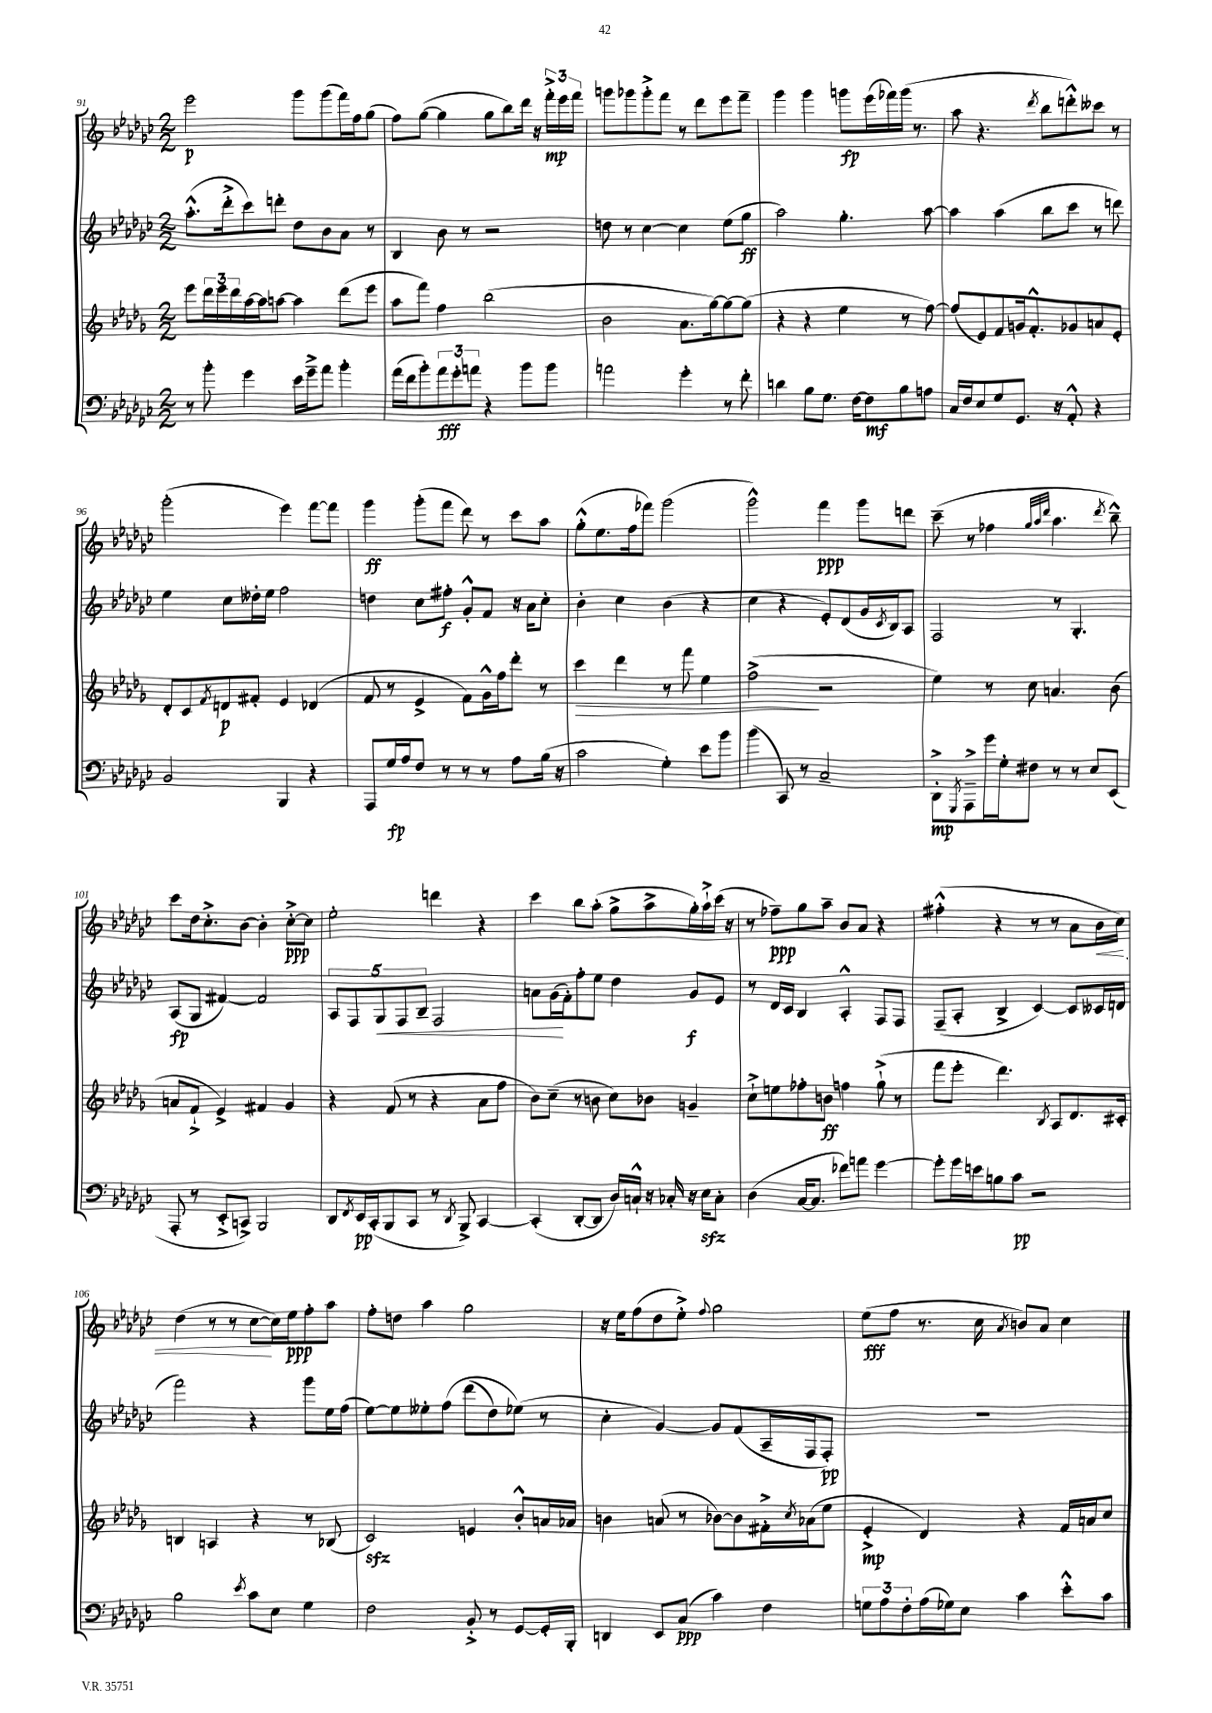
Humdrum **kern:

**kern	**kern	**kern	**kern
*staff4	*staff3	*staff2	*staff1
*clefF4	*clefG2	*clefG2	*clefG2
*k[b-e-a-d-g-c-]	*k[b-e-a-d-g-]	*k[b-e-a-d-g-c-]	*k[b-e-a-d-g-c-]
*M2/2	*M2/2	*M2/2	*M2/2
8r	8eee-\L	(8.aa-'^^\L	2eee-\
8b-'\	24ddd-\L	.	.
.	24eee-\	.	.
.	.	16ddd-'^\k	.
.	24ddd-\	.	.
4g-\	[16aa-\	8ccc-\)	.
.	16aa-\]J	.	.
.	[8aa\J	8ddd'\J	.
16e-\LL	4aa\]	8dd-\L	8ggg-\L
16g-~^\J	.	.	.
8a-\J	.	8b-\	(8ggg-\
4b-'\	(8ddd-\L	8a-\J	16fff\L)
.	.	.	16ff\J
.	8eee-\J	8r	(8gg-\J
=	=	=	=
(16a-\LL	8aa-\L	4B-/	8ff\L)
16f\J	.	.	.
8b-'\)	8fff\J)	.	([8gg-\J
12a-\	4ff\	8b-\	4gg-\]
12g-'\	.	.	.
.	.	8r	.
12a\J	.	.	.
4r	(2bb-\	2r	8gg-\L
.	.	.	8bb-\)
8b-\L	.	.	16ddd-\Jk
.	.	.	16r
8b-\J	.	.	24fff'^\LL
.	.	.	24eee-\
.	.	.	24fff\JJ
=	=	=	=
2a\	2b-\	8dd\	8ggg\L
.	.	8r	8ggg-\
.	.	[4cc-\	8ggg-'^\
.	.	.	8fff\J
4g-'\	8.a-\L	4cc-\]	8r
.	.	.	8ddd-\L
.	[16gg-\k)	.	.
8r	8gg-\_	(8ee-\L	8eee-\
8f'\	(8gg-\]J	8gg-\J	8fff~\J
=	=	=	=
4d\	4r	2aa-\)	4ggg-\
8B-\L	4r	.	4ggg-\
8.G-\J	.	.	.
.	4ee-\	4.gg-'\	8ggg\L
[16F\LK	.	.	.
8F\]	.	.	(16eee-\L
.	.	.	16fff-\)
8B-\	8r	.	(16ggg\JJ
.	.	.	8.r
8A\J	[8ff\)	[8aa-\	.
=	=	=	=
16C-/LL	(8ff/]L	4aa-\]	8aa-\
16F/J	.	.	.
8E-/	8e-/)	.	4.r
8G-/	8f/	(4aa-\	.
8.GG-/J	16g/k	.	.
.	8.f'^^/	.	.
.	.	.	8qddd-/
.	.	8bb-\L	8bb-\L
16r	.	.	.
8AA-'^^/	8g-/	8ccc-\J	8ddd'^^\)
4r	8a/	8r	8ccc--\J
.	8e-'/J	8ddd\)	8r
=	=	=	=
2BB-/	8d-'/L	4ee-\	(2ggg-'\
.	8c/	.	.
.	8qf/	.	.
.	8d/	8cc-\L	.
.	8f#'/J	16dd--'\L	.
.	.	16ee-\JJ	.
4BBB-/	4e-/	2ff\	4eee-\)
4r	(4d-/	.	[8fff\L
.	.	.	8fff\]J
=	=	=	=
8AAA-/L	8f/	4dd\	4ggg-\
16G-/L	8r	.	.
16A-/J	.	.	.
8F/J	4e-^/	8cc-\L	(8ggg-'\L
8r	.	8ff#'\J	8fff\J
8r	8f\L)	8g-'^^/L	8ddd-\)
8r	16g-^^\L	8f/J	8r
.	16ff\J	.	.
8A-\L	8ddd-'\J	16r	8ccc-\L
.	.	16a-\LK	.
(16B-\Jk	8r	8cc-'\J	8aa-\J
16r	.	.	.
=	=	=	=
2c-\	4ccc\	4b-'\	(8gg-'^^\L
.	.	.	8.ee-\
.	4ddd-\	4cc-\	.
.	.	.	16ff\k
.	.	.	8fff-\J)
4G-'\)	8r	(4b-\	(2ggg-\
.	8fff\	.	.
8e-\L	4ee-\	4r	.
8b-\J	.	.	.
=	=	=	=
(4b-\	(2ff^\	4cc-\	2ggg-^^\)
8CC-/)	.	4r	.
8r	.	.	.
2C-~/	2r	8e-'/L)	4fff\
.	.	(8d-/	.
.	.	16g-/L	8ggg-\L
.	.	8qc-/	.
.	.	16B-/J)	.
.	.	8A-/J	8ddd\J
=	=	=	=
8DD-'^\L	4ee-\)	2F/	(8ccc-~\
8qGGG-/	.	.	.
8AAA-~^\	.	.	8r
16g-\L	8r	.	4ff-\
16G-'\J	.	.	.
8F#\J	8cc\	.	.
.	.	.	32qqgg-/LLL
.	.	.	32qqaa-/
.	.	.	32qqddd-/JJJ
8r	4.a/	8r	4.aa-\
8r	.	4.G-'/	.
8E-/L	.	.	.
.	.	.	8qddd-/
(8EE-/J	(8b-\	.	8bb-~^^\)
=	=	=	=
8AAA-'/	8a/L	(8A-/L	8ccc-\L
8r	8f`^/J	8G-/J	16dd-\k
.	.	.	8.cc-'^\
8EE-'^/L	4e-^/)	[4f#/)	.
8CC^/J)	.	.	[8b-\J
2BBB-/	4f#/	2f#/]	4b-'\]
.	4g-/	.	[8cc-'^\L
.	.	.	8cc-\]J
=	=	=	=
8DD-/L	4r	10A-/L	2ee-'\
.	.	10F/	.
8qFF/	.	.	.
16EE-/L	.	.	.
(16CC-'/J	.	.	.
.	.	10G-/	.
8BBB-/	(8f/	.	.
.	.	10F/	.
8CC-/J	8r	.	.
.	.	10B-~/J	.
8r	4r	2F/	4ddd\
8qDD-/	.	.	.
8BBB-^/)	.	.	.
[4CC-/	8a-\L	.	4r
.	8ff\J	.	.
=	=	=	=
(4CC-'/]	8b-\L)	8a\L	4ccc-\
.	(8cc~\J	(16g-\L	.
.	.	16f'\J)	.
[8DD-'/L	8r	8ff'\	8bb-\L
8DD-/]J	8b\	8ee-\J	(8aa-'\J
16D-/LL)	8cc\L)	4dd-\	8gg-^\L
16C`^^/JJ	.	.	.
16r	8b-\J	.	8aa-^\
16C-'/	.	.	.
16r	4g~/	8g-/L	16gg-'\L)
16E-\LK	.	.	16aa-`^\
8C-'\J	.	8e-/J	(16ccc-\JJ
.	.	.	16r
=	=	=	=
(4D-\	8cc`^\L	8r	8r
.	8ee\	16d-/LL	8ff-~\L)
.	.	16c-/JJ	.
[16C-/LK	8ff-'\	4B-/	8gg-\
8.C-/]J	.	.	.
.	8b\J	.	8aa-~\J
8f-\L)	4ff\	4A-'^^/	8b-/L
8a\J	.	.	8a-/J
[4g-\	(8gg-`^\	8F/L	4r
.	8r	8F/J	.
=	=	=	=
8g-'\]L	8fff\L	(8F~/L	(4ff#'^^\
16g-\L	8eee-'\J	8A-'/J	.
16e\J	.	.	.
8B\	4.ddd-\)	4B-^/	4r
8c-\J	.	.	.
2r	.	[4c-/)	8r
.	8qB-/	.	.
.	8A-/L	.	8r
.	8.d-/	8c-/]L	8a-\L
.	.	16c--/L	16b-\L
.	16c#'/Jk	(16d/JJ	16cc-\JJ)
=	=	=	=
2B-\	4B/	2fff\)	(4dd-\
.	4A/	.	8r
.	.	.	8r
8qe-/	.	.	.
8c-\L	4r	4r	[8cc-\L
8E-\J	.	.	16cc-\]L)
.	.	.	16ee-\J
4G-\	8r	8ggg-\L	8ff'\
.	(8B-/	16ee-\L	8aa-\J
.	.	(16ff\JJ	.
=	=	=	=
2F\	2c/)	[8ee-\L)	8ff'\L
.	.	8ee-\]	8dd\J
.	.	8ee--'\	4aa-\
.	.	&(8ff\J	.
8BB-'^/	4e/	(8ddd-\L	2gg-\
8r	.	8dd-\)	.
[8GG-/L	8b-'^^/L	(8ee-\J&)	.
16GG-'/]L	16a/L	8r	.
16BBB-'/JJ	16a-/JJ	.	.
=	=	=	=
4DD/	4b\	4cc-'\	16r
.	.	.	16ee-\LK
.	.	.	(8ff\
8EE-/L	(8a/	[4g-/)	8dd-\
(8C-/J	8r	.	8ee-'^\J)
.	.	.	8qqff/
4c-\)	[8b-\L)	8g-/]L	2gg-\
.	8b-\]	(8f/	.
4F\	16f#'^\L	16A-~/L	.
.	8qcc/	.	.
.	(16a-\J	16F/J	.
.	8ee-\J	8F'/J)	.
=	=	=	=
12G\L	4e-'^/	1r	(8ee-\L
12A-\	.	.	.
.	.	.	8ff\J
12F'\	.	.	.
(16A-\L	4d-/)	.	8.r
16G-\J)	.	.	.
8E-\J	.	.	.
.	.	.	16cc-\
.	.	.	8qa-/
4c-\	4r	.	8b/L)
.	.	.	8a-/J
8e-'^^\L	16f/LL	.	4cc-\
.	16a/J	.	.
8c-\J	8cc/J	.	.
==	==	==	==
*-	*-	*-	*-
